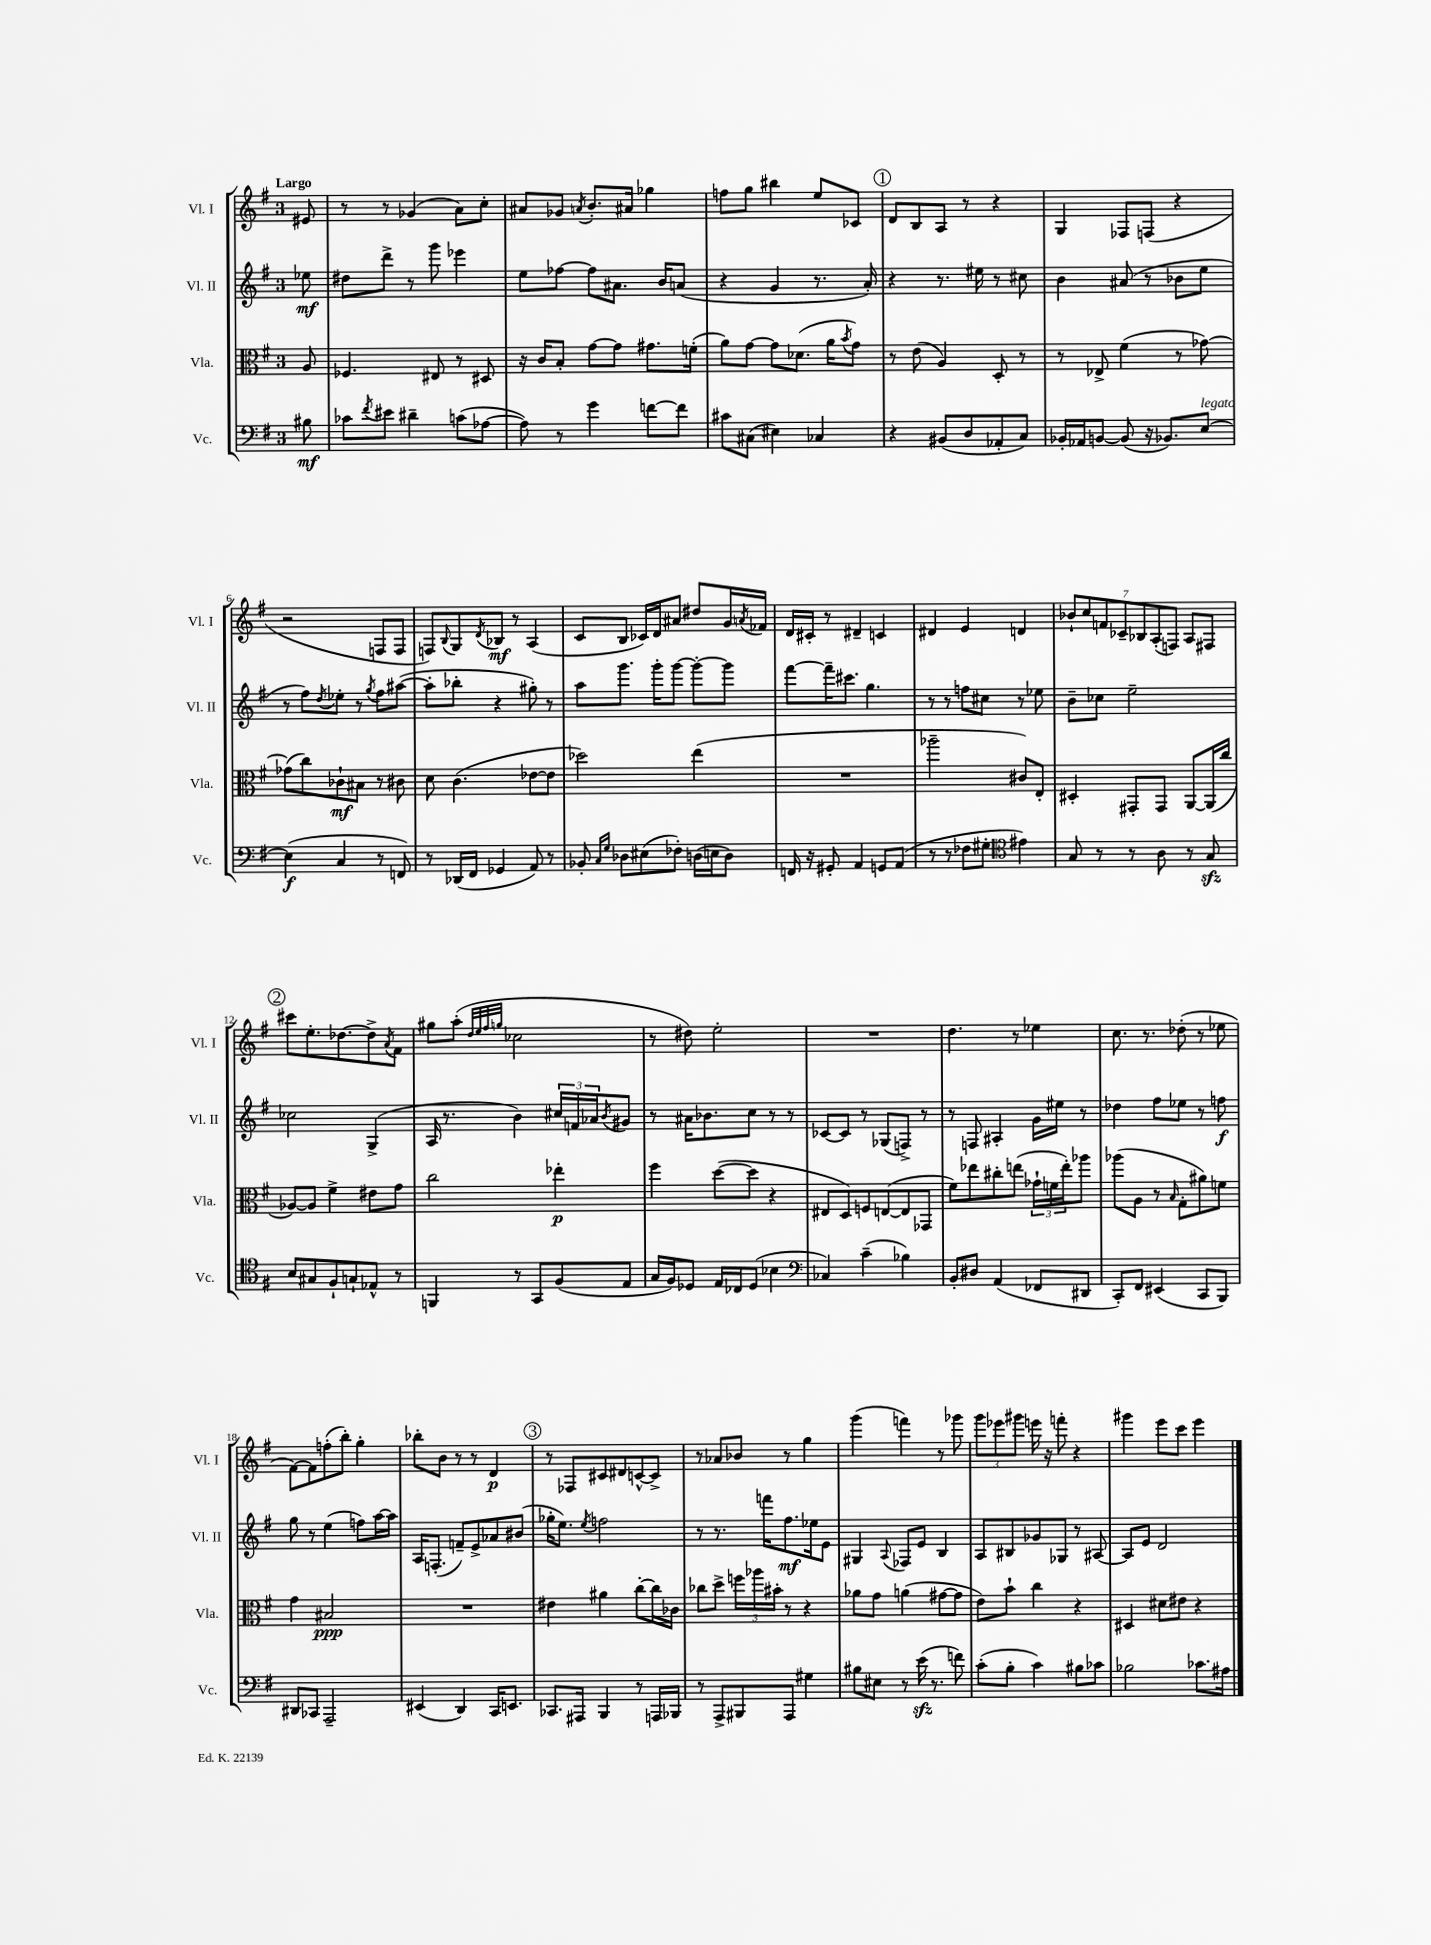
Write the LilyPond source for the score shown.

<<
\new StaffGroup <<
\new Staff = "s0" \with { instrumentName = "Vl. I" shortInstrumentName = "Vl. I" } {
    \clef treble \key g \major \once \override Staff.TimeSignature.style = #'single-digit \time 3/4 \partial 8 \tempo "Largo"
    eis'8 |
    r8 r8 ges'4( a'8) c''8-. |
    ais'8 ges'8 \acciaccatura { a'8 } b'8.-. ais'16 ges''4 |
    f''8 g''8 bis''4 e''8 ces'8 |
    \mark \markup { \circle "1" } d'8 b8 a8 r8 r4 |
    g4 fes8 f8( r4 |
    r2 f8 f8 |
    f8) \appoggiatura { b8 } g8 \acciaccatura { d'8 } bes8\mf r8 a4( |
    c'8 b8 ces'16) d'16 ais'8 dis''8 g'16 \acciaccatura { a'8 } fes'16 |
    d'16 cis'16-. r8 dis'4-- c'4 |
    dis'4 e'4 d'4 |
    \tuplet 7/4 { bes'8-! c''8 f'8 ces'8-- bes8 a8-.( f8) } a8 fis8 |
    \mark \markup { \circle "2" } cis'''8 e''8.-. des''8.~ des''8-> \acciaccatura { a'8 } fis'8 |
    gis''8 a''8-.( \grace { d''32 e''32 fis''32 g''32 } ces''2 |
    r8 dis''8) e''2-. |
    R2. |
    d''4. r8 ees''4 |
    c''8. r8. des''8-.( r8 ees''8 |
    fis'8~) fis'8 f''8-.( b''8-.) g''4-. |
    bes''8-. b'8 r8 r8 d'4\p |
    \mark \markup { \circle "3" } r8 fes8 cis'8 dis'8 c'8~-^ c'8-> |
    r8 aes'8 bes'8 r8 g''4 |
    g'''4( f'''4) r8 ges'''8 |
    \tuplet 3/2 { g'''8 ees'''8 gis'''8 } e'''16 r16 f'''8-. r4 |
    gis'''4 e'''8 c'''8 e'''4 \bar "|." |
}
\new Staff = "s1" \with { instrumentName = "Vl. II" shortInstrumentName = "Vl. II" } {
    \clef treble \key g \major \once \override Staff.TimeSignature.style = #'single-digit \time 3/4 \partial 8
    ees''8\mf |
    dis''8 d'''8-> r8 g'''8 ees'''4 |
    e''8 fes''8~ fes''8 ais'8. b'16 a'8( |
    r4 g'4 r8. a'16-.) |
    \mark \markup { \circle "1" } r4 r8. eis''16 r8 cis''8 |
    b'4 ais'8( r8 bes'8 e''8 |
    r8 fis''8) \acciaccatura { d''8 } ees''8-. r8 \acciaccatura { g''8 } fis''8 ais''8~( |
    ais''8-. bes''8-. r4 gis''8-.) r8 |
    a''8 g'''8. g'''16-. g'''8~ g'''8~-. g'''8 |
    fis'''8~ fis'''16-- cis'''8. g''4. |
    r8 r8 f''8 cis''8 r8 ees''8 |
    b'8-- ces''8 e''2-- |
    \mark \markup { \circle "2" } ces''2 g4->( |
    a16 r8. b'4) \tuplet 3/2 { cis''16 f'16 aes'16 } \acciaccatura { b'8 } gis'8 |
    r8 ais'16 bes'8. c''8 r8 r8 |
    ces'8~ ces'8 r8 ges8( f8->) r8 |
    r8 f8 ais4-. g'16 eis''16 r8 |
    des''4 fis''8 ees''8 r8 f''8\f |
    g''8 r8 e''4( f''8) a''16~ a''16 |
    a16 f8.-.( f'8--) e'8-> aes'8 bis'8( |
    \mark \markup { \circle "3" } ges''16-. e''8.) \acciaccatura { e''8 } f''2 |
    r8 r8. f'''16 fis''8.\mf ees''16 e'8 |
    gis4 \appoggiatura { a8 } fes8 e'8 b4 |
    a8 bis8 ges'8 ges8 r8 ais8~ |
    ais8 e'8 d'2 \bar "|." |
}
\new Staff = "s2" \with { instrumentName = "Vla." shortInstrumentName = "Vla." } {
    \clef alto \key g \major \once \override Staff.TimeSignature.style = #'single-digit \time 3/4 \partial 8
    a8 |
    fes4. eis8 r8 dis8 |
    r16 c'16 b8-. g'8~ g'8 gis'8. f'16-.( |
    a'8) g'8~ g'8 des'8.( a'16 \acciaccatura { b'8 } g'8) |
    \mark \markup { \circle "1" } r8 e'8( a4) d8-. r8 |
    r8 ees8-> fis'4( r8 ges'8~) |
    ges'8( c''8) ces'8-!\mf bis8 r8 cis'8 |
    d'8 c'4.( ees'8~ ees'8 |
    des''2) e''4( |
    R2. |
    aes''2-- cis'8) e8-. |
    dis4-. gis,8-. gis,8 a,8~ a,16( c''16 |
    \mark \markup { \circle "2" } aes8~) aes8 fis'4-> eis'8 g'8 |
    c''2 ees''4-.\p |
    fis''4 d''8~( d''8 r4 |
    eis8 d8) f8 e8~( e8 ges,8 |
    fis'8) ees''8 cis''8-. e''8( \tuplet 3/2 { ges'16-! f'16 e''16-.) } aes''8 |
    aes''8( a8 r8 \grace { b16 } g8-. ais'8) f'8 |
    g'4 bis2\ppp |
    R2. |
    \mark \markup { \circle "3" } eis'4 ais'4 c''8~-. c''16 ces'16 |
    ces''8 d''8-> \tuplet 3/2 { f''16 aes''16 bis'16-. } r8 r4 |
    aes'8 g'8 a'4( gis'8~ gis'8 |
    e'8) b'8-! c''4 r4 |
    dis4 dis'8 eis'8 r4 \bar "|." |
}
\new Staff = "s3" \with { instrumentName = "Vc." shortInstrumentName = "Vc." } {
    \clef bass \key g \major \once \override Staff.TimeSignature.style = #'single-digit \time 3/4 \partial 8
    bis8\mf |
    ces'8 \acciaccatura { fis'8 } eis'8 dis'4-- c'8( aes8~ |
    aes8) r8 g'4 f'8~ f'8 |
    cis'8 cis8( eis4) ces4 |
    \mark \markup { \circle "1" } r4 bis,8( d8 aes,8-. c8) |
    bes,16-. aes,16 b,8~ b,8( r16 bes,8.) e8~^\markup { \italic "legato" } |
    e4\f( c4 r8 f,8) |
    r8 des,16( fis,16 ges,4 a,8) r8 |
    bes,8-. \grace { c16 g16 } des8 eis8( fes8-.) d16( e16 d8) |
    f,16 r16 gis,8-. a,4 g,8 a,8( |
    r8 r8 fes8 gis8-. \clef tenor eis'4) |
    g8 r8 r8 a8 r8 g8\sfz |
    \mark \markup { \circle "2" } b8 gis8 fis8-! g8-! ees8-^ r8 |
    f,4 r8 g,8 fis8( e8 |
    g16 fis16) des8 e16 ces16 des8( bes4 |
    \clef bass ces4) c'4--( bes4) |
    b,8-. dis8 a,4( fes,8 dis,8 |
    c,8-.) fis,8 eis,4( c,8 b,,8) |
    dis,8 ces,8 a,,2-- |
    eis,4( d,4) c,16 e,8. |
    \mark \markup { \circle "3" } ces,8. ais,,16 b,,4 r8 a,,16 bes,,16 |
    r8 a,,8-> bis,,8 a,,8 gis4 |
    bis8 eis8 r8 e'16\sfz( r8. f'8) |
    c'8-.( b8-. c'4) bis8 ces'8 |
    bes2 ces'8. ais16 \bar "|." |
}
>>
>>
